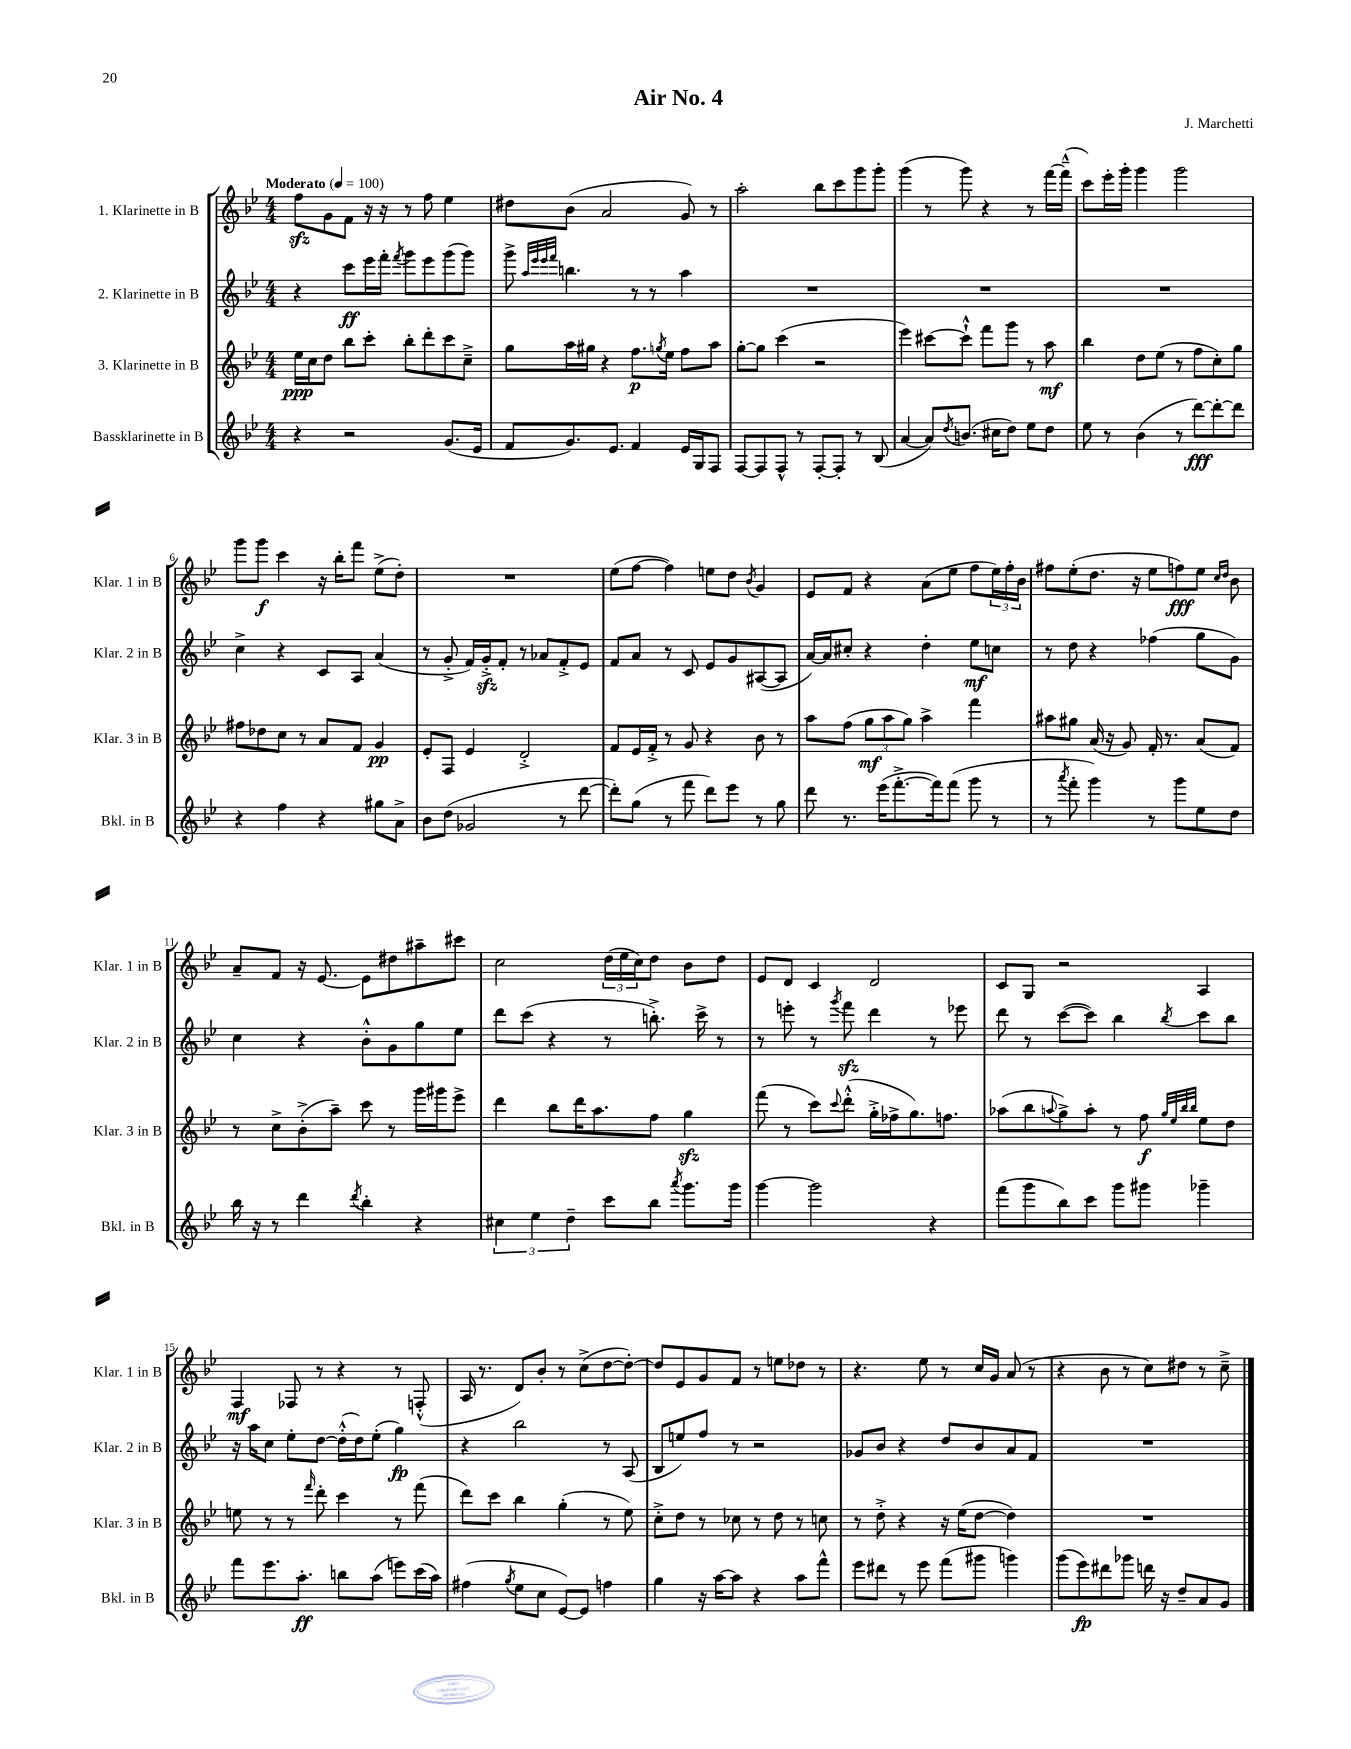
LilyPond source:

\header { title = "Air No. 4" composer = "J. Marchetti" }
<<
\new StaffGroup <<
\new Staff = "s0" \with { instrumentName = "1. Klarinette in B" shortInstrumentName = "Klar. 1 in B" } {
    \clef treble \key bes \major \numericTimeSignature \time 4/4 \tempo "Moderato" 4 = 100
    f''8\sfz g'8 f'8 r16 r16 r8 f''8 ees''4 |
    dis''8 bes'8( a'2 g'8) r8 |
    a''2-. bes''8 c'''8 g'''8 g'''8-. |
    g'''4( r8 g'''8) r4 r8 f'''16~ f'''16---^( |
    c'''8) ees'''16-. g'''16-. g'''4 g'''2 |
    g'''8 g'''8\f c'''4 r16 bes''16-. f'''8 ees''8->( d''8-.) |
    R1 |
    ees''8( f''8~ f''4) e''8 d''8 \acciaccatura { bes'8 } g'4 |
    ees'8 f'8 r4 a'8( ees''8 f''8 \tuplet 3/2 { ees''16) f''16-. bes'16 } |
    fis''8 ees''8-.( d''8. r16 ees''8 f''8\fff) ees''8 \grace { c''16 d''16 } bes'8 |
    a'8-- f'8 r16 ees'8.~ ees'8 dis''8 ais''8-- cis'''8 |
    c''2 \tuplet 3/2 { d''16( ees''16 c''16) } d''8 bes'8 d''8 |
    ees'8 d'8 c'4 d'2 |
    c'8 g8 r2 a4 |
    f4\mf fes8 r8 r4 r8 f8-.-^( |
    a16 r8. d'8) bes'8-. r8 c''8->( d''8~ d''8~-.) |
    d''8 ees'8 g'8 f'8 r8 e''8 des''8 r8 |
    r4. ees''8 r8 c''16 g'16 a'8( r8 |
    r4 bes'8 r8 c''8) dis''8 r8 c''8---> \bar "|." |
}
\new Staff = "s1" \with { instrumentName = "2. Klarinette in B" shortInstrumentName = "Klar. 2 in B" } {
    \clef treble \key bes \major \numericTimeSignature \time 4/4
    r4 c'''8\ff ees'''16 f'''16-. \acciaccatura { f'''8 } g'''8 ees'''8 g'''8( g'''8) |
    g'''8-> \grace { a''32 ees'''32 ees'''32 f'''32 } b''4. r8 r8 a''4 |
    R1 |
    R1 |
    R1 |
    c''4-> r4 c'8 a8 a'4( |
    r8 g'8-.-> f'16) g'16-.->\sfz f'8-. r8 aes'8 f'8-.-> ees'8 |
    f'8 a'8 r8 c'8 ees'8 g'8 ais8~( ais8 |
    a'16~) a'16 cis''8-. r4 d''4-. ees''8\mf c''8 |
    r8 d''8 r4 fes''4( g''8 g'8) |
    c''4 r4 bes'8-.-^ g'8 g''8 ees''8 |
    d'''8 c'''8( r4 r8 b''8.-.->) c'''16-> r8 |
    r8 e'''8-. r8 \acciaccatura { g'''8 } f'''8\sfz d'''4 r8 ees'''8 |
    d'''8 r8 c'''8~( c'''8) bes''4 \acciaccatura { bes''8 } c'''8 bes''8 |
    r16 a''16 c''8 ees''8-. d''8~ d''16-.-^( d''16) ees''8-.( g''4\fp) |
    r4 bes''2 r8 a8( |
    bes8 e''8) f''8 r8 r2 |
    ges'8 bes'8 r4 d''8 bes'8 a'8 f'8 |
    R1 \bar "|." |
}
\new Staff = "s2" \with { instrumentName = "3. Klarinette in B" shortInstrumentName = "Klar. 3 in B" } {
    \clef treble \key bes \major \numericTimeSignature \time 4/4
    ees''16\ppp c''16 d''8 bes''8 c'''8-. bes''8-. d'''8-. c'''8 c''8---> |
    g''8 a''16 gis''16 r4 f''8.\p \acciaccatura { g''8 } ees''16 f''8 a''8 |
    g''8~-. g''8 c'''4( r2 |
    ees'''4) cis'''8~ cis'''8-!-^ f'''8 g'''8 r8 a''8\mf |
    bes''4 d''8 ees''8( r8 f''8 c''8-.) g''8 |
    fis''8 des''8 c''8 r8 a'8 f'8 g'4\pp |
    ees'8-. f8 ees'4 d'2-.-> |
    f'8 ees'16 f'16-.-> r8 g'8 r4 bes'8 r8 |
    a''8 f''8( \tuplet 3/2 { g''8\mf a''8 g''8) } a''4-> f'''4 |
    ais''8 gis''8 a'16( r16 g'8) f'16-. r8. a'8( f'8) |
    r8 c''8-> bes'8-.->( a''8--) c'''8 r8 g'''16 gis'''16 ees'''8-> |
    d'''4 bes''8 d'''16 a''8. f''8 g''4\sfz |
    f'''8( r8 c'''8) \appoggiatura { c'''8 } d'''8-.-^( g''16-.-> fes''16-> g''8.) f''8. |
    aes''8( bes''8 \appoggiatura { a''8 } g''8->) a''8-. r8 f''8\f \grace { g''32 ees''32 bes''32 bes''32 } ees''8 d''8 |
    e''8 r8 r8 \grace { f'''16 } d'''8-. c'''4 r8 f'''8( |
    d'''8) c'''8 bes''4 g''4-.( r8 ees''8) |
    c''8-.-> d''8 r8 ces''8 r8 d''8 r8 c''8 |
    r8 d''8-.-> r4 r16 ees''16( d''8~ d''4) |
    R1 \bar "|." |
}
\new Staff = "s3" \with { instrumentName = "Bassklarinette in B" shortInstrumentName = "Bkl. in B" } {
    \clef treble \key bes \major \numericTimeSignature \time 4/4
    r4 r2 g'8.( ees'16 |
    f'8 g'8.) ees'8. f'4 ees'16 g16 f8 |
    f8~ f8 f8-^ r8 f8~-. f8-. r8 bes8( |
    a'4~ a'8) \acciaccatura { d''8 } b'8.( cis''16 d''8) ees''8 d''8 |
    ees''8 r8 bes'4( r8 d'''8~\fff) d'''8~-. d'''8 |
    r4 f''4 r4 gis''8 a'8-> |
    bes'8 d''8( ges'2 r8 d'''8~ |
    d'''8-.) g''8( r8 f'''8 d'''8) ees'''8 r8 g''8 |
    d'''8 r8. ees'''16( f'''8.~-.-> f'''16) f'''8( g'''8 r8 |
    r8 \acciaccatura { a'''8 } f'''8-. g'''4) r8 g'''8 ees''8 d''8 |
    bes''16 r16 r8 d'''4 \acciaccatura { d'''8 } bes''4-. r4 |
    \tuplet 3/2 { cis''4 ees''4 d''4-- } c'''8 bes''8 \acciaccatura { a'''8 } g'''8. g'''16 |
    g'''4~ g'''2 r4 |
    f'''8( g'''8 bes''8) c'''8 g'''8 gis'''8 ges'''4-- |
    f'''8 ees'''8. a''8.-.\ff b''8 a''8( e'''8) c'''16( a''16) |
    fis''4( \acciaccatura { g''8 } ees''8 c''8 ees'8~) ees'8 f''4 |
    g''4 r16 a''16~ a''8 r4 a''8 f'''8-^ |
    ees'''8 dis'''8 r8 ees'''8 f'''8( gis'''8 g'''4) |
    g'''8( ees'''8\fp) dis'''8 ges'''8 d'''16 r16 d''8-- a'8 g'8 \bar "|." |
}
>>
>>
